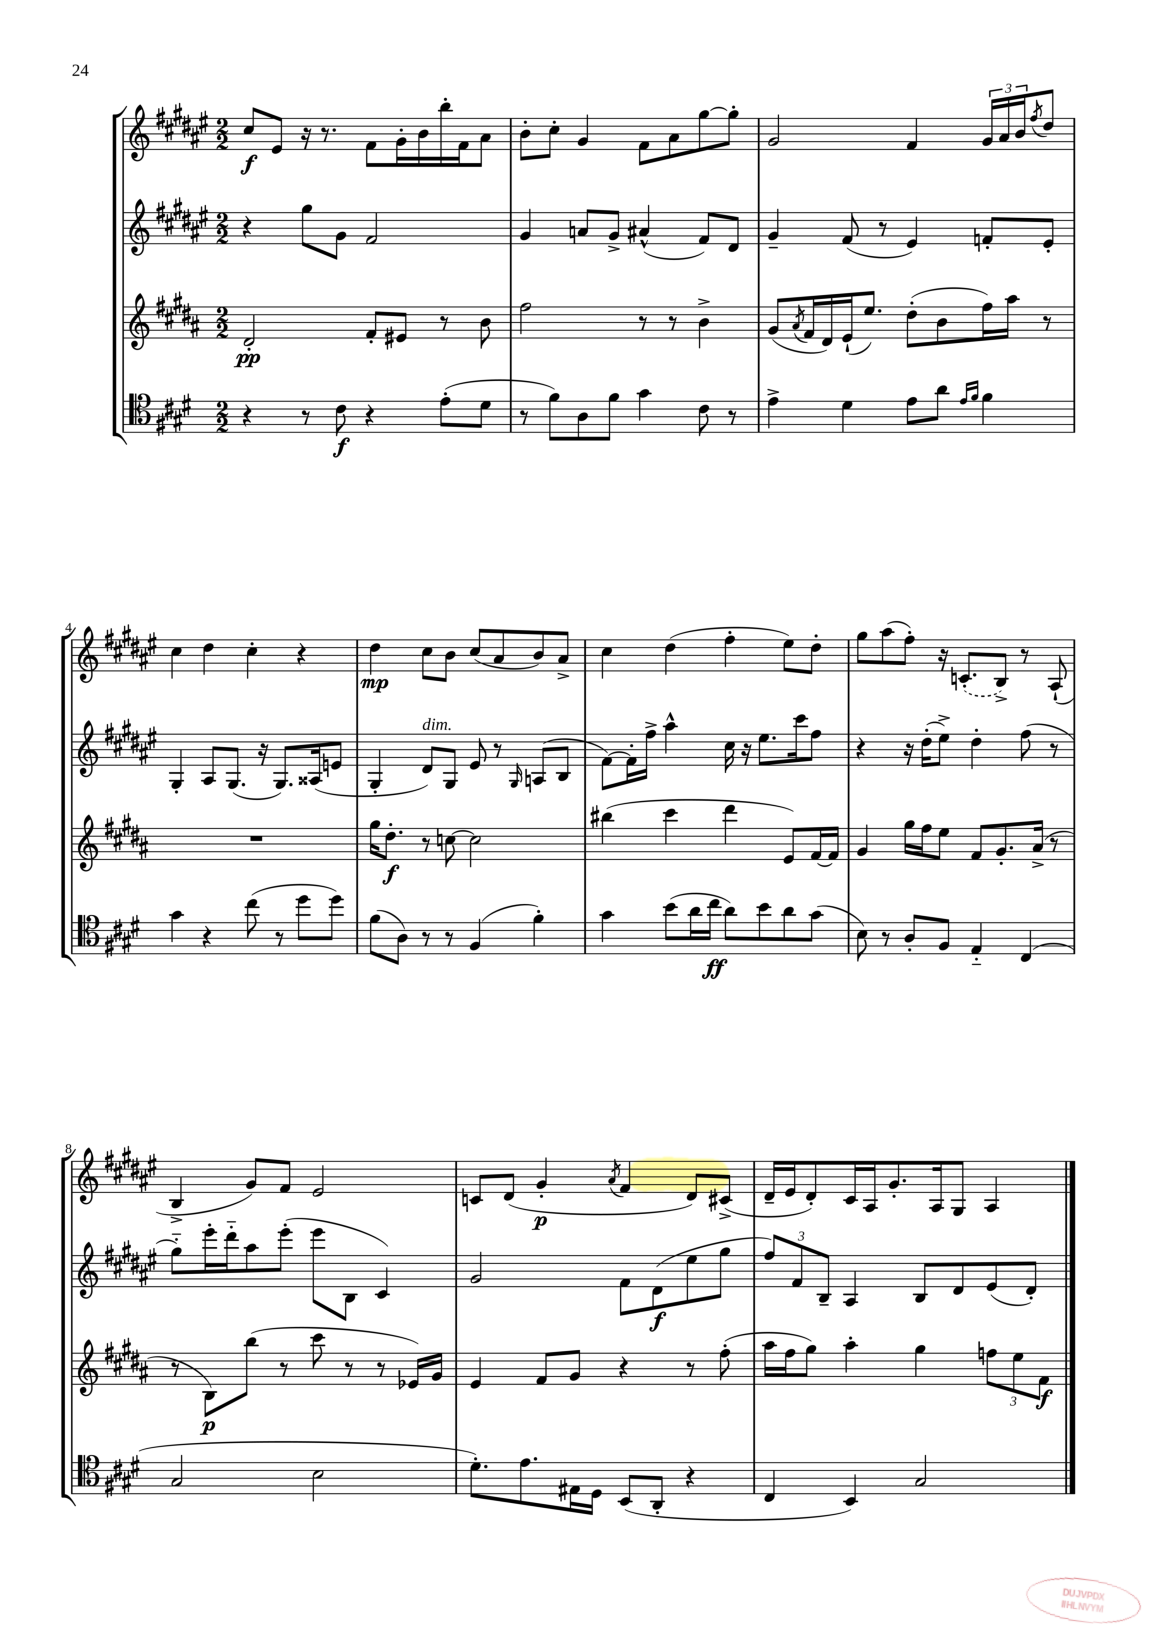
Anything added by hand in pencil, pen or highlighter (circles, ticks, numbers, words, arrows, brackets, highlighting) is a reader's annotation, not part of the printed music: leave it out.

**kern	**dynam	**kern	**dynam	**kern	**dynam	**kern	**dynam
*part4	*part4	*part3	*part3	*part2	*part2	*part1	*part1
*staff4	*staff4	*staff3	*staff3	*staff2	*staff2	*staff1	*staff1
*clefC4	*	*clefG2	*	*clefG2	*	*clefG2	*
*k[f#c#g#d#]	*	*k[f#c#g#d#a#]	*	*k[f#c#g#d#a#e#]	*	*k[f#c#g#d#a#e#]	*
*M2/2	*	*M2/2	*	*M2/2	*	*M2/2	*
=1	=1	=1	=1	=1	=1	=1	=1
4r	.	2d#'/	pp	4r	.	8cc#/L	f
.	.	.	.	.	.	8e#/J	.
8r	.	.	.	8gg#\L	.	16r	.
.	.	.	.	.	.	8.r	.
8c#\	f	.	.	8g#\J	.	.	.
4r	.	8f#'/L	.	2f#/	.	8f#\L	.
.	.	8e#X/J	.	.	.	16g#'\L	.
.	.	.	.	.	.	16b\	.
(8e'\L	.	8r	.	.	.	16bb'\	.
.	.	.	.	.	.	16f#\J	.
8d#\J	.	8b\	.	.	.	8a#\J	.
=2	=2	=2	=2	=2	=2	=2	=2
8r	.	2ff#\	.	4g#/	.	8b'\L	.
8f#\L)	.	.	.	.	.	8cc#'\J	.
8A\	.	.	.	8an/L	.	4g#/	.
8f#\J	.	.	.	8g#^/J	.	.	.
4g#\	.	8r	.	(4a#X^^/	.	8f#\L	.
.	.	8r	.	.	.	8a#\	.
8c#\	.	4b^\	.	8f#/L)	.	[8gg#\	.
8r	.	.	.	8d#/J	.	8gg#'\J]	.
=3	=3	=3	=3	=3	=3	=3	=3
4e^\	.	(8g#/L	.	4g#~/	.	2g#/	.
.	.	8qa#/	.	.	.	.	.
.	.	16f#/L	.	.	.	.	.
.	.	16d#/)	.	.	.	.	.
4d#\	.	(16e`/J	.	(8f#/	.	.	.
.	.	8.ee/J)	.	.	.	.	.
.	.	.	.	8r	.	.	.
8e\L	.	(8dd#'\L	.	4e#/)	.	4f#/	.
8a\J	.	8b\	.	.	.	.	.
16qqe/LL	.	.	.	.	.	.	.
16qqf#/JJ	.	.	.	.	.	.	.
4f#\	.	16ff#\L)	.	8fn'/L	.	24g#/LL	.
.	.	.	.	.	.	24a#/	.
.	.	16aa#\JJ	.	.	.	.	.
.	.	.	.	.	.	24b/J	.
.	.	.	.	.	.	8qff#/	.
.	.	8r	.	8e#'/J	.	8dd#/J	.
!!LO:LB:g=z
=4	=4	=4	=4	=4	=4	=4	=4
4g#\	.	1r	.	4G#'/	.	4cc#\	.
4r	.	.	.	8A#/L	.	4dd#\	.
.	.	.	.	(8.G#/J	.	.	.
(8cc#\	.	.	.	.	.	4cc#'\	.
.	.	.	.	16r	.	.	.
8r	.	.	.	8.G#/L)	.	.	.
8dd#\L	.	.	.	.	.	4r	.
.	.	.	.	(16A##X/k	.	.	.
8dd#\J)	.	.	.	8en/J	.	.	.
=5	=5	=5	=5	=5	=5	=5	=5
(8f#\L	.	16gg#\KL	.	4G#'/	.	4dd#\	mp
.	.	8.dd#'\J	f	.	.	.	.
8A\J)	.	.	.	.	.	.	.
!	!	!	!	!LO:TX:a:i:t=dim.	!	!	!
8r	.	8r	.	8d#/L)	.	8cc#\L	.
8r	.	[8ccn\	.	8G#/J	.	8b\J	.
(4F#/	.	2cc\]	.	8e#/	.	(8cc#/L	.
.	.	.	.	8r	.	8a#/	.
.	.	.	.	16qqG#/	.	.	.
4f#'\)	.	.	.	(8An/L	.	8b/)	.
.	.	.	.	8B/J	.	8a#^/J	.
=6	=6	=6	=6	=6	=6	=6	=6
4g#\	.	(4bb#X\	.	[8f#\L)	.	4cc#\	.
.	.	.	.	16f#'\L]	.	.	.
.	.	.	.	16ff#^\JJ	.	.	.
(8b\L	.	4ccc#\	.	4aa#^^\	.	(4dd#\	.
16a\L	.	.	.	.	.	.	.
16cc#\JJ	ff	.	.	.	.	.	.
8a\L)	.	4ddd#\	.	16cc#\	.	4ff#'\	.
.	.	.	.	16r	.	.	.
8b\	.	.	.	8.ee#\L	.	.	.
8a\	.	8e/L)	.	.	.	8ee#\L)	.
.	.	.	.	16ccc#\k	.	.	.
(8g#\J	.	[16f#/L	.	8ff#\J	.	8dd#'\J	.
.	.	16f#/JJ]	.	.	.	.	.
=7	=7	=7	=7	=7	=7	=7	=7
8B\)	.	4g#/	.	4r	.	8gg#\L	.
8r	.	.	.	.	.	(8aa#\	.
8A'/L	.	16gg#\LL	.	16r	.	8ff#'\J)	.
.	.	16ff#\J	.	(16dd#'\KL	.	.	.
8F#/J	.	8ee\J	.	8ee#^\J)	.	16r	.
.	.	.	.	.	.	(8.cn'/L	.
4E/	.	8f#/L	.	4dd#'\	.	.	.
.	.	8.g#'/	.	.	.	8B^/J)	.
(4C#/	.	.	.	(8ff#\	.	8r	.
.	.	(16a#^/Jk	.	.	.	.	.
.	.	8r	.	8r	.	(8A#`/	.
!!LO:LB:g=z
=8	=8	=8	=8	=8	=8	=8	=8
2G#/	.	8r	.	8gg#\L)	.	4B^/	.
.	.	8B\L)	p	16eee#'\L	.	.	.
.	.	.	.	16ddd#\J	.	.	.
.	.	(8bb\J	.	8aa#\	.	8g#/L)	.
.	.	8r	.	(8eee#'\J	.	8f#/J	.
2B\	.	8ccc#\	.	8eee#\L	.	2e#/	.
.	.	8r	.	8B\J	.	.	.
.	.	8r	.	4c#/)	.	.	.
.	.	16e-X/LL)	.	.	.	.	.
.	.	16g#/JJ	.	.	.	.	.
=9	=9	=9	=9	=9	=9	=9	=9
8.d#'\L)	.	4e/	.	2g#/	.	8cn/L	.
.	.	.	.	.	.	(8d#/J	.
8.e\	.	.	.	.	.	.	.
.	.	8f#/L	.	.	.	4g#'/	p
16E#X\L	.	8g#/J	.	.	.	.	.
16D#\JJ	.	.	.	.	.	.	.
.	.	.	.	.	.	8qa#/	.
(8BB/L	.	4r	.	8f#\L	.	4f#/	.
8AA'/J	.	.	.	(8d#\	f	.	.
4r	.	8r	.	8ee#\	.	8d#/L)	.
.	.	(8ff#'\	.	8gg#\J	.	(8c#X^/J	.
=10	=10	=10	=10	=10	=10	=10	=10
4C#/	.	16aa#\LL	.	12ff#/L)	.	16d#~/LL	.
.	.	16ff#\J	.	.	.	16e#/J	.
.	.	.	.	12f#/	.	.	.
.	.	8gg#\J)	.	.	.	8d#'/)	.
.	.	.	.	12B~/J	.	.	.
4BB/)	.	4aa#'\	.	4A#/	.	16c#/L	.
.	.	.	.	.	.	16A#/J	.
.	.	.	.	.	.	8.g#'/	.
2G#/	.	4gg#\	.	8B/L	.	.	.
.	.	.	.	.	.	16A#/k	.
.	.	.	.	8d#/	.	8G#/J	.
.	.	12ffn\L	.	(8e#/	.	4A#/	.
.	.	12ee\	.	.	.	.	.
.	.	.	.	8d#'/J)	.	.	.
.	.	12f#\J	f	.	.	.	.
==	==	==	==	==	==	==	==
*-	*-	*-	*-	*-	*-	*-	*-
